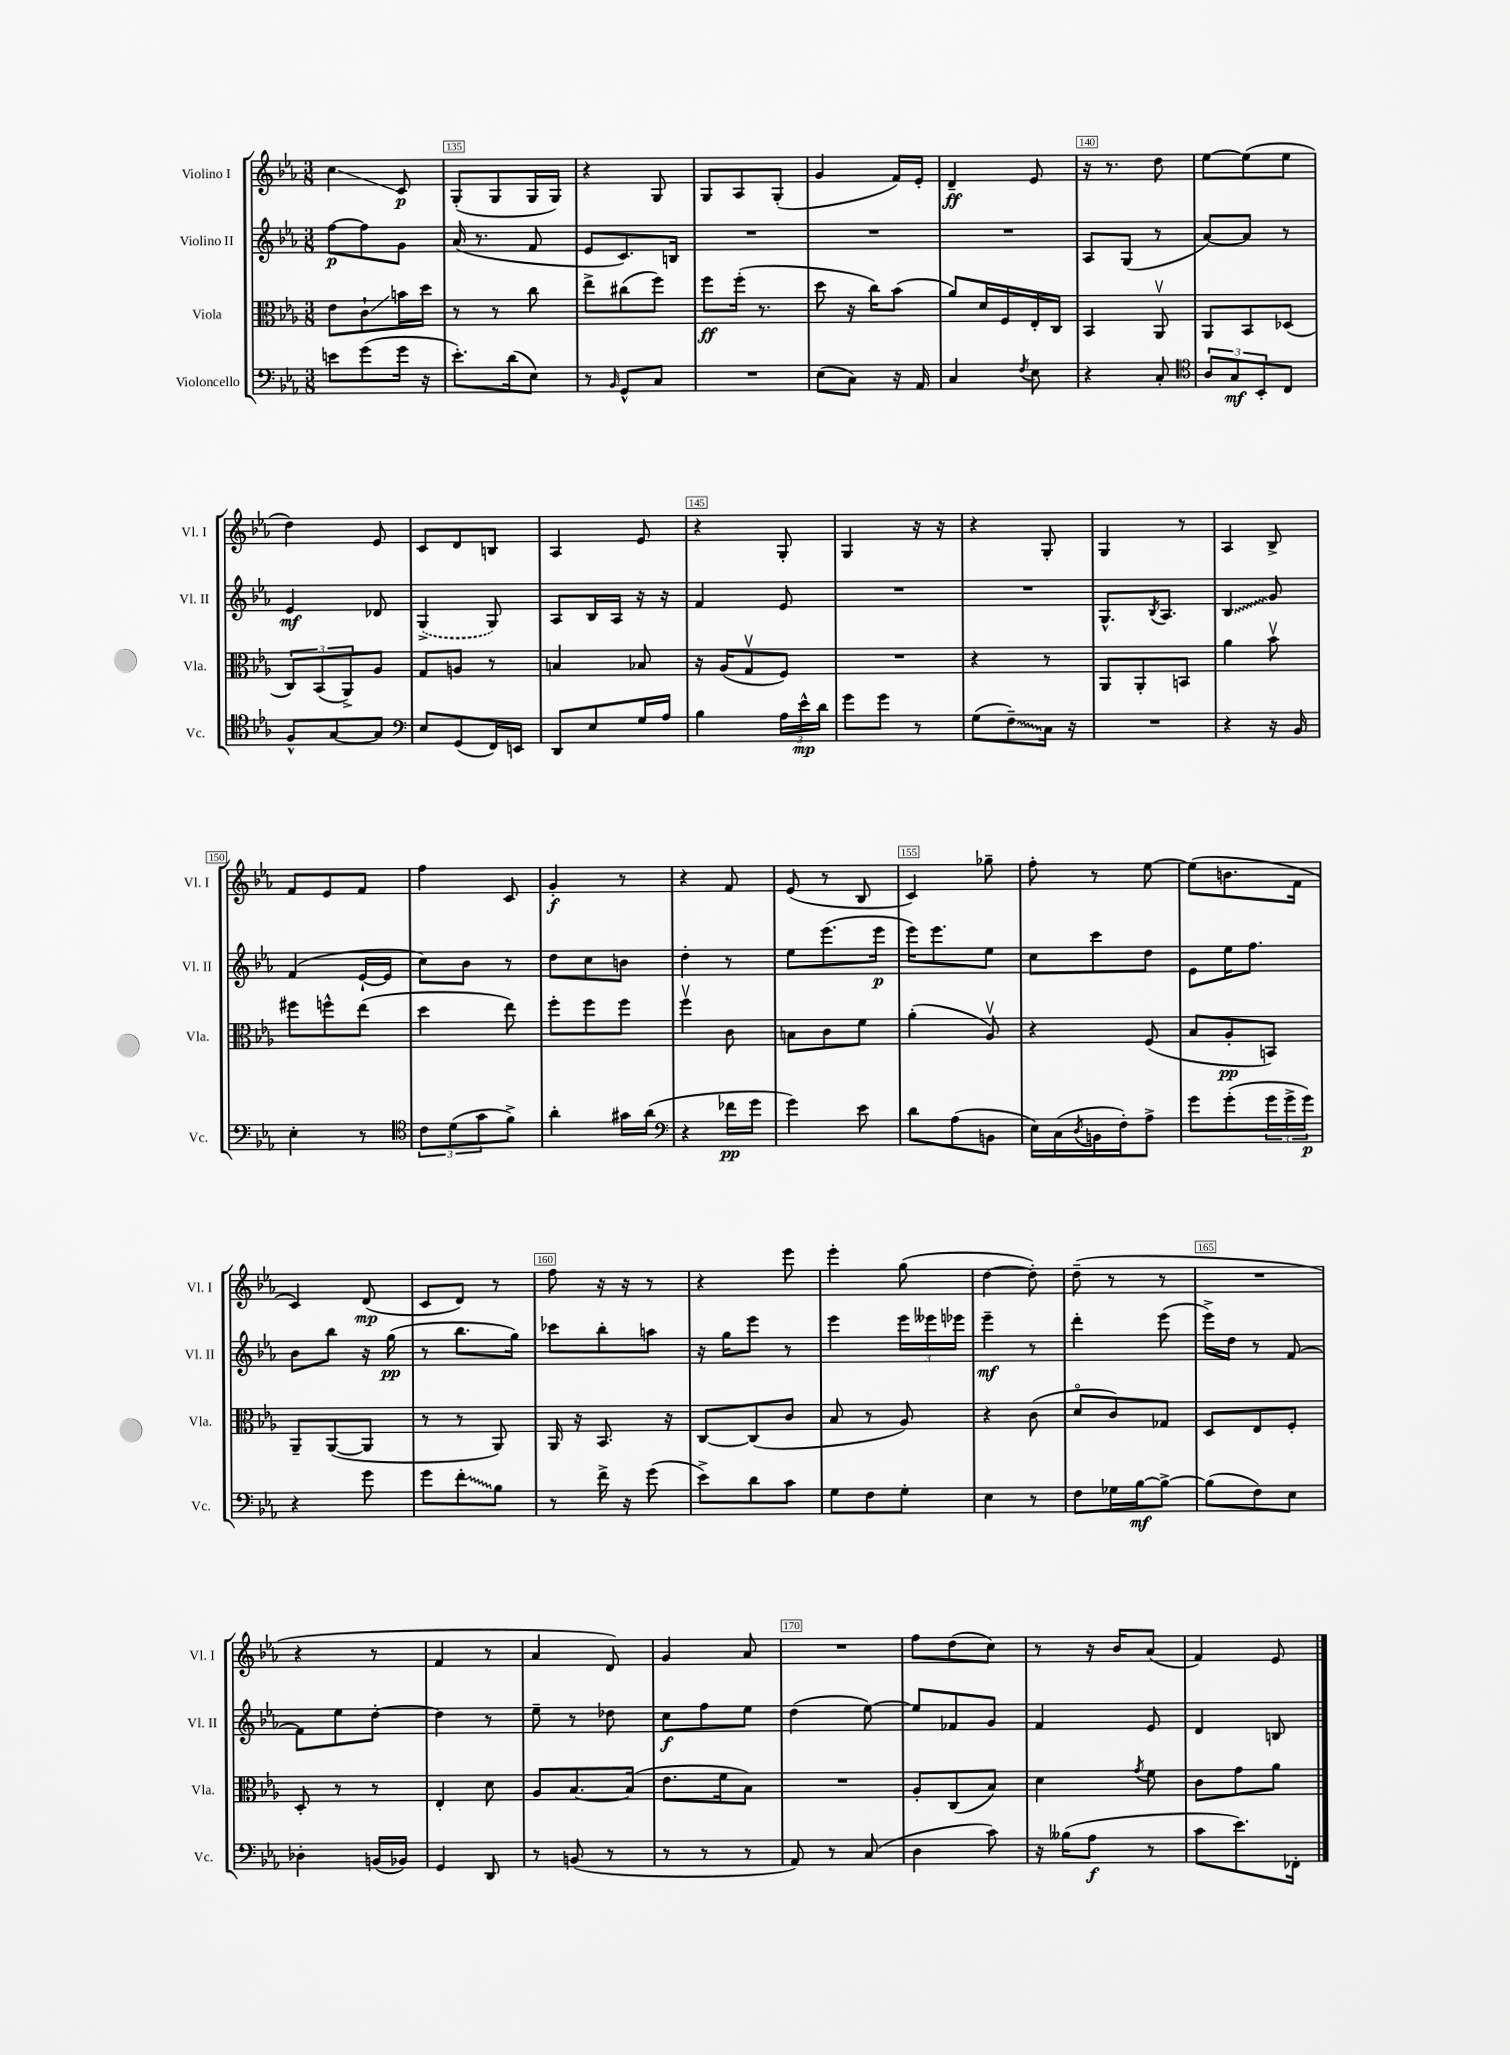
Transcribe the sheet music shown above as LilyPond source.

<<
\new StaffGroup <<
\new Staff = "s0" \with { instrumentName = "Violino I" shortInstrumentName = "Vl. I" } {
    \clef treble \key ees \major \numericTimeSignature \time 3/8
    c''4\glissando c'8\p |
    g8-.( g8 g16 g16) |
    r4 g8 |
    g8 aes8 g8-.( |
    g'4 f'16) ees'16-. |
    d'4--\ff ees'8 |
    r16 r8. d''8 |
    ees''8~ ees''8( ees''8 |
    d''4) ees'8 |
    c'8 d'8 b8 |
    aes4 ees'8 |
    r4 g8-. |
    g4 r16 r16 |
    r4 g8-. |
    g4 r8 |
    aes4 bes8-> |
    f'8 ees'8 f'8 |
    f''4 c'8 |
    g'4-.\f r8 |
    r4 f'8 |
    ees'8( r8 bes8 |
    c'4) ges''8-- |
    f''8-. r8 ees''8~ |
    ees''8( b'8. f'16 |
    c'4) d'8\mp( |
    c'8 d'8) r8 |
    f''8 r16 r16 r8 |
    r4 ees'''8 |
    ees'''4-. g''8( |
    d''4~ d''8-.) |
    d''8--( r8 r8 |
    R4. |
    r4 r8 |
    f'4 r8 |
    aes'4 d'8) |
    g'4 aes'8 |
    R4. |
    f''8 d''8( c''8) |
    r8 r16 bes'16 aes'8( |
    f'4) ees'8 \bar "|." |
}
\new Staff = "s1" \with { instrumentName = "Violino II" shortInstrumentName = "Vl. II" } {
    \clef treble \key ees \major \numericTimeSignature \time 3/8
    f''8~\p f''8 g'8 |
    aes'16( r8. f'8 |
    ees'8 c'8.) b16 |
    R4. |
    R4. |
    R4. |
    aes8 g8( r8 |
    aes'8~) aes'8 r8 |
    ees'4\mf des'8 |
    \once \slurDashed g4->( g8) |
    aes8 bes16 aes16 r16 r16 |
    f'4 ees'8 |
    R4. |
    R4. |
    g8.-^ \acciaccatura { bes8 } aes8. |
    \once \override Glissando.style = #'zigzag bes4\glissando g'8 |
    f'4( ees'16~-! ees'16 |
    c''8) bes'8 r8 |
    d''8 c''8 b'8 |
    d''4-. r8 |
    ees''8 ees'''8.( ees'''16\p |
    ees'''16) ees'''8. ees''8 |
    c''8 c'''8 d''8 |
    ees'8 ees''16 f''8. |
    bes'8 bes''8 r16 g''16\pp( |
    r8 bes''8. g''16) |
    ces'''8 bes''8-. a''8 |
    r16 g''16 ees'''8 r8 |
    ees'''4 \tuplet 3/2 { ees'''16 eeses'''16 ees'''16 } |
    ees'''4--\mf r8 |
    d'''4-. ees'''8( |
    ees'''16->) d''16 r8 f'8~ |
    f'8 ees''8 d''8~-. |
    d''4 r8 |
    ees''8-- r8 des''8 |
    c''8\f f''8 ees''8 |
    d''4( ees''8~) |
    ees''8 fes'8 g'8 |
    f'4 ees'8 |
    d'4 b8 \bar "|." |
}
\new Staff = "s2" \with { instrumentName = "Viola" shortInstrumentName = "Vla." } {
    \clef alto \key ees \major \numericTimeSignature \time 3/8
    ees'8 c'8-!\glissando b'16 d''16 |
    r8 r8 c''8 |
    ees''8-> cis''8( f''8) |
    f''8\ff f''16-.( r8. |
    d''8 r16 c''16) bes'8( |
    aes'8) d'16 f16 ees16-. c16 |
    bes,4 aes,8\upbow |
    aes,8 bes,8 des8( |
    \tuplet 3/2 { c8) bes,8( aes,8->) } aes8 |
    g8 a8 r8 |
    b4 bes8 |
    r16 aes16( g8\upbow f8) |
    R4. |
    r4 r8 |
    aes,8 aes,8-. b,8 |
    aes'4 bes'8\upbow |
    fis''8 f''8-^ ees''8( |
    d''4 ees''8) |
    f''8-. f''8 f''8 |
    f''4\upbow c'8 |
    b8 c'8 f'8 |
    aes'4-.( aes8\upbow) |
    r4 f8( |
    bes8 aes8-.\pp b,8) |
    aes,8-- aes,8~( aes,8 |
    r8 r8 aes,8) |
    aes,16 r16 bes,8. r16 |
    c8~ c8( c'8 |
    bes8 r8 aes8) |
    r4 c'8( |
    d'8\flageolet c'8) ges8 |
    d8 ees8 f8-. |
    d8-. r8 r8 |
    ees4-. d'8 |
    aes8 bes8.~ bes16( |
    ees'8. f'16 bes8) |
    R4. |
    aes8-. c8( bes8) |
    d'4 \acciaccatura { g'8 } f'8 |
    c'8 g'8 aes'8 \bar "|." |
}
\new Staff = "s3" \with { instrumentName = "Violoncello" shortInstrumentName = "Vc." } {
    \clef bass \key ees \major \numericTimeSignature \time 3/8
    e'8 g'8( g'16 r16 |
    ees'8.-.) d'16( ees8) |
    r8 \grace { bes,16 } g,8-^ c8 |
    R4. |
    ees8( c8) r16 aes,16 |
    c4 \acciaccatura { f8 } ees8 |
    r4 c8-. |
    \clef tenor \tuplet 3/2 { aes8 g8\mf bes,8-. } c8 |
    f8-^ g8~ g8 |
    \clef bass ees8 g,8( f,16) e,16 |
    d,8 ees8 g16 aes16 |
    bes4 \tuplet 3/2 { aes16 ees'16-^\mp d'16 } |
    g'8 g'8 r8 |
    g8( \once \override Glissando.style = #'zigzag f8--\glissando) c16 r16 |
    R4. |
    r4 r16 bes,16 |
    ees4-. r8 |
    \clef tenor \tuplet 3/2 { c'8 d'8( g'8 } f'8->) |
    aes'4-. gis'16 aes'16( |
    \clef bass r4 fes'16\pp g'16 |
    g'4) ees'8 |
    d'8 aes8( b,8 |
    ees16) c16( \acciaccatura { d8 } b,16 f16-.) aes8-> |
    g'8 g'8-.( \tuplet 3/2 { g'16 g'16-> g'16\p) } |
    r4 g'8 |
    g'8 \once \override Glissando.style = #'zigzag f'8-.\glissando bes8 |
    r8 f'16-> r16 g'8( |
    ees'8->) d'8 c'8 |
    g8 f8 g8-. |
    ees4 r8 |
    f8 ges16 bes16~\mf bes8~-> |
    bes8( f8) ees8 |
    des4-. b,16( bes,16) |
    g,4 d,8 |
    r8 b,8( r8 |
    r8 r8 r8 |
    aes,8) r8 c8( |
    d4 c'8) |
    r16 beses16( aes8\f r8 |
    c'8 ees'8.) fes,16-. \bar "|." |
}
>>
>>
\layout { \context { \Score currentBarNumber = #134 \override BarNumber.break-visibility = ##(#f #t #t) barNumberVisibility = #(every-nth-bar-number-visible 5) \override BarNumber.stencil = #(make-stencil-boxer 0.1 0.3 ly:text-interface::print) } }
